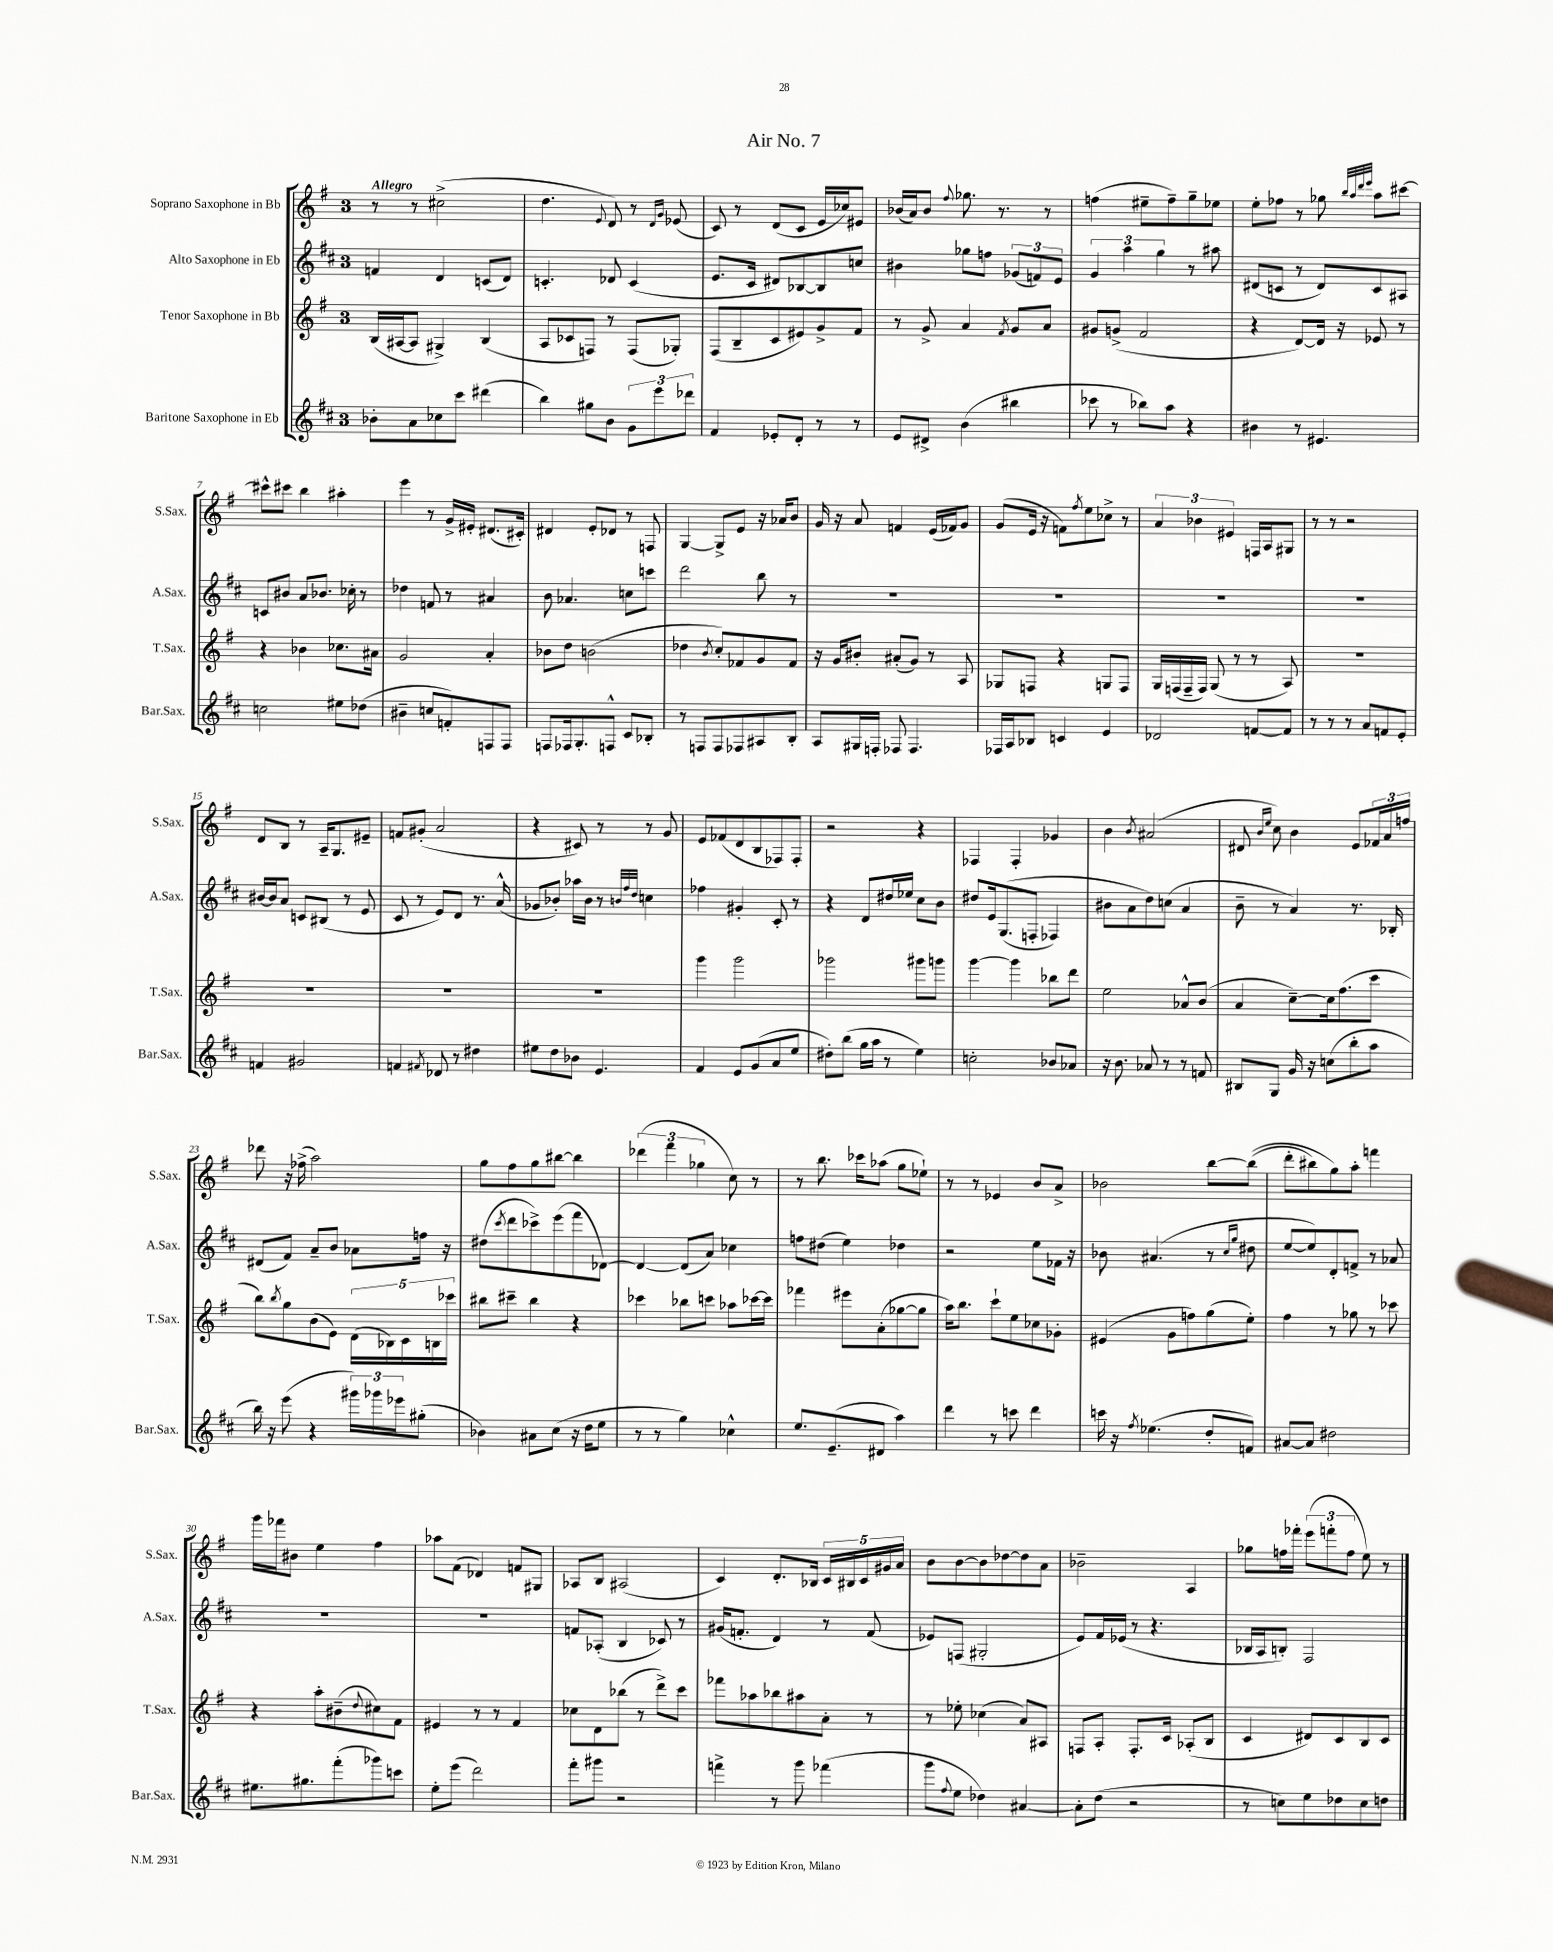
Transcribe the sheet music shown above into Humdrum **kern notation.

**kern	**kern	**kern	**kern
*part4	*part3	*part2	*part1
*staff4	*staff3	*staff2	*staff1
*I"Baritone Saxophone in Eb	*I"Tenor Saxophone in Bb	*I"Alto Saxophone in Eb	*I"Soprano Saxophone in Bb
*I'Bar.Sax.	*I'T.Sax.	*I'A.Sax.	*I'S.Sax.
*clefG2	*clefG2	*clefG2	*clefG2
*k[f#c#]	*k[f#]	*k[f#c#]	*k[f#]
*M3/4	*M3/4	*M3/4	*M3/4
=1	=1	=1	=1
!	!	!	!LO:TX:a:B:t=Allegro
8b-X'\L	(16B/LL	4fn/	8r
.	[16A#X/J	.	.
8a\	8A#/J]	.	8r
8cc-X\	4G#X^/)	4d/	(2cc#X^\
8ccc#\J	.	.	.
(4ddd#X\	(4B/	(8cn/L	.
.	.	8d/J)	.
=2	=2	=2	=2
4bb\)	8A/L	4.cn'/	4.dd\
.	8c-X/	.	.
8gg#X\L	8Fn/J)	.	.
.	.	.	8qqe/
8b\J	8r	8d-X/	8d/)
12g\L	(8F/L	(4c/	8r
12eee\	.	.	.
.	.	.	16qqd/LL
.	.	.	16qqg/JJ
.	8G-X'/J)	.	(8e-X/
12ddd-X\J	.	.	.
=3	=3	=3	=3
4f#/	(8F#/L	8.e/L	8c/)
.	8B~/	.	8r
.	.	16c#/Jk	.
8e-X'/L	8c/	8d#X/L)	(8d/L
8d'/J	8e#X/)	[8B-X/	8c/J
8r	8g^/	8B-/]	16e/LL
.	.	.	16cc-X/J)
8r	8f#/J	8ccn/J	8e#X/J
=4	=4	=4	=4
8e/L	8r	4b#X\	(16b-X/LL
.	.	.	16a/J)
8d#X^/J	8g^/	.	8b-/J
.	.	.	8qqff#/
(4b\	4a/	8gg-X\L	8.gg-X\
.	.	8ffn\J	.
.	.	.	8.r
.	8qf#/	.	.
4bb#X\	8g/L	(12g-X/L	.
.	.	12fn/)	.
.	8a/J	.	8r
.	.	12e/J	.
=5	=5	=5	=5
8ccc-X\	8g#X/L	6g/	(4ffn\
8r	(8gn^/J	.	.
.	.	6aa\	.
8bb-X\L)	2f#/	.	8ee#X~\L
.	.	6gg\	.
8aa\J	.	.	8ff~\)
4r	.	8r	8gg~\
.	.	8aa#X\	8ee-X\J
=6	=6	=6	=6
4b#X\	4r	(8d#X/L	8ee'\L
.	.	8cn/J	8ff-X\J
8r	[8d/L)	8r	8r
4.e#X/	16d/Jk]	8d#/L)	8gg-X\
.	16r	.	.
.	.	.	32qqbb/LLL
.	.	.	32qqaa/
.	.	.	32qqddd/
.	.	.	32qqeee/JJJ
.	8e-X/	8c/	8aa\L
.	8r	8A#X/J	[8ccc#X\J
!!LO:LB:g=z
=7	=7	=7	=7
2ccn\	4r	8cn/L	8ccc#X^^\L]
.	.	8b#X/J	8ccc#X\J
.	4b-X\	8a/L	4bb\
.	.	8.b-X/J	.
8ee#X\L	8.cc-X\L	.	4aa#X'\
.	.	16cc-X'\	.
(8dd-X\J	.	8r	.
.	16a#X\Jk	.	.
=8	=8	=8	=8
4b#X~\	2g/	4dd-X\	4eee\
8ccn/L	.	8fn/	8r
8fn'/)	.	8r	16g^/LL
.	.	.	16e#X'/JJ
8Fn/	4a'/	4a#X/	(8.d#X/L
8F/J	.	.	.
.	.	.	16c#X'/Jk)
=9	=9	=9	=9
8Fn/L	8b-X\L	8b\	4d#X/
16F-X/k	8dd\J	4.a-X/	.
8.G'/	.	.	.
.	(2bn\	.	8e'/L
8Fn^^/J	.	.	8d-X/J
8c#/L	.	8ccn\L	8r
8B-X'/J	.	8cccn\J	8Fn/
=10	=10	=10	=10
8r	4dd-X\	2ddd\	[4G/
8Fn/L	.	.	.
.	8qb/	.	.
8F/	8cc'/L)	.	8G^/L]
8F-X/	8f-X/	.	8e/J
8A#X/	8g/	8bb\	16r
.	.	.	16a-X/KL
8B'/J	8f-/J	8r	8b/J
=11	=11	=11	=11
8A/L	16r	2.r	16g/
.	16g/KL	.	16r
16G#X/L	8b#X'/J	.	8a/
16Fn'/JJ	.	.	.
8F-X/	(8a#X'/L	.	4fn/
4.F-/	8g/J)	.	.
.	8r	.	(16e/LL
.	.	.	16f-X/J)
.	8A/	.	8g/J
=12	=12	=12	=12
16F-X/LL	8G-X/L	2.r	(8g/L
16A/J	.	.	.
8B-X/J	8Fn/J	.	16e/Jk
.	.	.	16r
4cn/	4r	.	8fn\L)
.	.	.	8qff#/
.	.	.	8ee\
4e/	8Gn/L	.	8cc-X^\J
.	8F/J	.	8r
=13	=13	=13	=13
2d-X/	16G/LL	2.r	6a/
.	(16Fn/	.	.
.	16F~/	.	.
.	.	.	6b-X\
.	16F/JJ)	.	.
.	(8G/	.	.
.	.	.	6e#X/
.	8r	.	.
[8fn/L	8r	.	16Fn/LL
.	.	.	16A/J
8f/J]	8A/)	.	8G#X/J
=14	=14	=14	=14
8r	2.r	2.r	8r
8r	.	.	8r
8r	.	.	2r
8a/L	.	.	.
8fn/	.	.	.
8e'/J	.	.	.
!!LO:LB:g=z
=15	=15	=15	=15
4fn/	2.r	[16b#X/LL	8d/L
.	.	16b#/J]	.
.	.	8a/J	8B/J
2g#X/	.	8cn/L	8r
.	.	(8B#X/J	16A~/KL
.	.	.	8.G/
.	.	8r	.
.	.	8e/	8e#X~/J
=16	=16	=16	=16
4fn/	2.r	8c#/	8fn/L
.	.	8r	(8g#X'/J
8qf#X/	.	.	.
8d-X/	.	8e/L)	2a/
8r	.	8d/J	.
4dd#X\	.	8.r	.
.	.	(16a^^/	.
=17	=17	=17	=17
8ee#X\L	2.r	8g-X/L	4r
8dd\	.	8b-X'/J)	.
8b-X\J	.	16aa-X\LL	8c#X/)
.	.	16b-\JJ	.
4.e/	.	8r	8r
.	.	32qqbn/LLL	.
.	.	32qqff#/	.
.	.	32qqdd/JJJ	.
.	.	4ccn\	8r
.	.	.	8g/
=18	=18	=18	=18
4f#/	4ggg\	4ff-X\	8e/L
.	.	.	(8f-X/
8e/L	2ggg\	4g#X'/	8d/
(8g/	.	.	8B/
8a/	.	8c#'/	8F-X/)
8ee/J	.	8r	8F-'/J
=19	=19	=19	=19
8dd#X'\L)	2ggg-X\	4r	2r
(8bb\J	.	.	.
16gg\LL	.	8d/L	.
16aa\JJ	.	.	.
8r	.	16dd#X/L	.
.	.	16ee-X/JJ	.
4ee\)	8ggg#X\L	8cc#\L	4r
.	8gggn\J	8b\J	.
=20	=20	=20	=20
2ccn'\	[4ggg\	8dd#X/L	4F-X/
.	.	16e/k	.
.	.	((8.G/	.
.	4ggg\]	.	4F-'/
.	.	8Fn'/J	.
8b-X/L	8bb-X\L	4F-X/)	4g-X/
8a-X/J	8ddd\J	.	.
=21	=21	=21	=21
16r	2ee\	8b#X\L	4b\
8.b\	.	.	.
.	.	8a\	.
.	.	.	8qb/
8a-X/	.	8dd\)	(2a#X/
8r	.	(8ccn\J	.
8r	8a-X^^/L	4a/	.
8fn/	(8b/J	.	.
=22	=22	=22	=22
8B#X/L	4a/	8b~\	8d#X/
.	.	.	16qqb/LL
.	.	.	16qqee/JJ
8G/J	.	8r	8cc\)
16g/	[8cc~\L)	4a/)	4b\
16r	.	.	.
(8ccn\L	16cc\k]	.	.
.	(8.ff#\	.	.
8bb'\	.	8.r	8e/L
8aa\J	8ccc\J	.	24f-X/L
.	.	.	24a/
.	.	16B-X'/	.
.	.	.	24ffn/JJ
!!LO:LB:g=z
=23	=23	=23	=23
16bb\)	8bb\L)	(8d#X/L	8ddd-X\
16r	.	.	.
.	8qbb/	.	.
(8eee\	8gg\	8f#/J)	16r
.	.	.	(16ff-X^\
4r	(8b\	8a~/L	2aa\)
.	8e\J)	8b/J	.
24ggg#X\LL)	(20d\LL	8a-X\L	.
24ggg-X\	.	.	.
.	20B-X\)	.	.
24eee-X\J	.	.	.
.	20c\	.	.
(8gg#X'\J	.	16ffn\Jk	.
.	20Bn\	.	.
.	.	16r	.
.	20ccc-X\JJ	.	.
=24	=24	=24	=24
4b-X\)	8bb#X\L	(8dd#X\L	8gg\L
.	.	8qccc#/	.
.	8ccc#X~\J	8ddd\	8ff#\
8a#X\L	4bb#\	8ccc-X^\)	8gg\
(8cc#\J	.	(8eee\	[8bb#X\J
16r	4r	8fff#\	4bb#\]
16dd\KL	.	.	.
8ee\J	.	[8d-X\J)	.
=25	=25	=25	=25
8r	4ccc-X\	4d-/_	(6ddd-X\
8r	.	.	.
.	.	.	6fff#\
4gg\)	8bb-X\L	(8d-/L]	.
.	.	.	6gg-X\
.	8cccn\J	8a/J)	.
4cc-X^^\	8aa-X\L	4cc-X\	8cc\)
.	[16ccc-X\L	.	8r
.	16ccc-\JJ]	.	.
=26	=26	=26	=26
8.ee/L	4fff-X\	8ffn\L	8r
.	.	(8dd#X\J	8.bb\
(8.e~/	.	.	.
.	8eee#X\L	4ee\)	.
.	.	.	16ccc-X\KL
8d#X/J	(8a'\	.	(8aa-X\J
4aa\)	[8gg-X\	4dd-X\	8gg\L
.	8gg-\J]	.	8ee-X`\J)
=27	=27	=27	=27
4ddd\	16aa\KL)	2r	8r
.	8.bb\J	.	.
.	.	.	8r
8r	8ccc`\L	.	4e-X/
8cccn\	8ee\	.	.
4ddd\	8cc-X\	8ee\L	8b/L
.	8g-X'\J	16f-X\Jk	8a^/J
.	.	16r	.
=28	=28	=28	=28
16cccn\	(4e#X/	8b-X\	2b-X\
16r	.	.	.
8qff#/	.	.	.
(4.ee-X\	.	(4.a#X/	.
.	8g\L	.	.
.	8ffn\)	.	.
8dd'/L	(8gg\	8r	[8bb\L
.	.	16qqcc#/LL	.
.	.	16qqgg/JJ	.
8fn/J)	8ee'\J)	8dd#X\	((8bb\J]
=29	=29	=29	=29
[8a#X/L	4ff#\	[8ee/L	8ddd'\L
8a#/J]	.	8ee/])	8bb#X\)
2dd#X\	8r	8d'/	8gg\)
.	8gg-X\	8fn^/J	8aa'\J
.	8r	8r	4fffn\
.	8ccc-X\	8a-X/	.
!!LO:LB:g=z
=30	=30	=30	=30
8.ee#X\L	4r	2.r	16ggg\LL
.	.	.	16fff-X\J
.	.	.	8b#X\J
8.gg#X\	.	.	.
.	8aa'\L	.	4ee\
(8fff#'\	(8b#X~\	.	.
.	8qqdd/	.	.
8ggg-X\)	8cc#X\)	.	4ff#\
8cccn\J	8f#\J	.	.
=31	=31	=31	=31
8ee'\L	4e#X/	2.r	8aa-X\L
(8eee\J	.	.	(8f#\J
2ddd\)	8r	.	4d-X/)
.	8r	.	.
.	4f#/	.	8fn/L
.	.	.	8G#X/J
=32	=32	=32	=32
8fff#'\L	8cc-X\L	8fn/L	8A-X/L
8ggg#X\J	8d\	(8A-X'/J	8B/J
2r	(8bb-X\J	4B/	(2A#X/
.	8r	.	.
.	8ddd^\L)	8c-X/)	.
.	8ccc\J	8r	.
=33	=33	=33	=33
4fffn^\	8fff-X\L	(16g#X/KL	4c/)
.	.	8.fn'/J	.
.	8aa-X\	.	.
8r	8bb-X\	4d/)	8.d'/L
8ggg\	8aa#X\	.	.
.	.	.	16B-X/Jk
(4fff-X\	8a'\J	8r	20c/LL
.	.	.	20B#X/
.	.	.	20c/
.	8r	(8f/	.
.	.	.	20g#X/
.	.	.	20a/JJ
=34	=34	=34	=34
8ggg\L	8r	8e-X/L)	8b\L
8qqff#/	.	.	.
8ee\J	8ee-X'\	(8Fn/J	[8b\
4dd-X\)	(4cc-X\	2G#X'/	8b\]
.	.	.	[8dd-X\
[4a#X/	8a/L)	.	8dd-\]
.	8A#X/J	.	8a\J
=35	=35	=35	=35
8a#'\L]	8Fn/L	8e/L)	2b-X~\
(8dd\J	8A'/J	16f#/L	.
.	.	(16e-X/JJ	.
2r	8.F'/L	8r	.
.	.	4.r	.
.	16c/Jk	.	.
.	(8A-X'/L	.	4A/
.	8B/J	.	.
=36	=36	=36	=36
8r	4c/	16B-X/LL	8gg-X\L
.	.	16A/J	.
8ccn\L)	.	8Bn'/J)	16ffn\L
.	.	.	16fff-X'\JJ
8ee\	8d#X/L)	2F#/	(12eee\L
.	.	.	12fffn'\
8dd-X\	8c/	.	.
.	.	.	12ff\J
8cc\	8B/	.	8ee\)
8ddn\J	8c/J	.	8r
==	==	==	==
*-	*-	*-	*-
